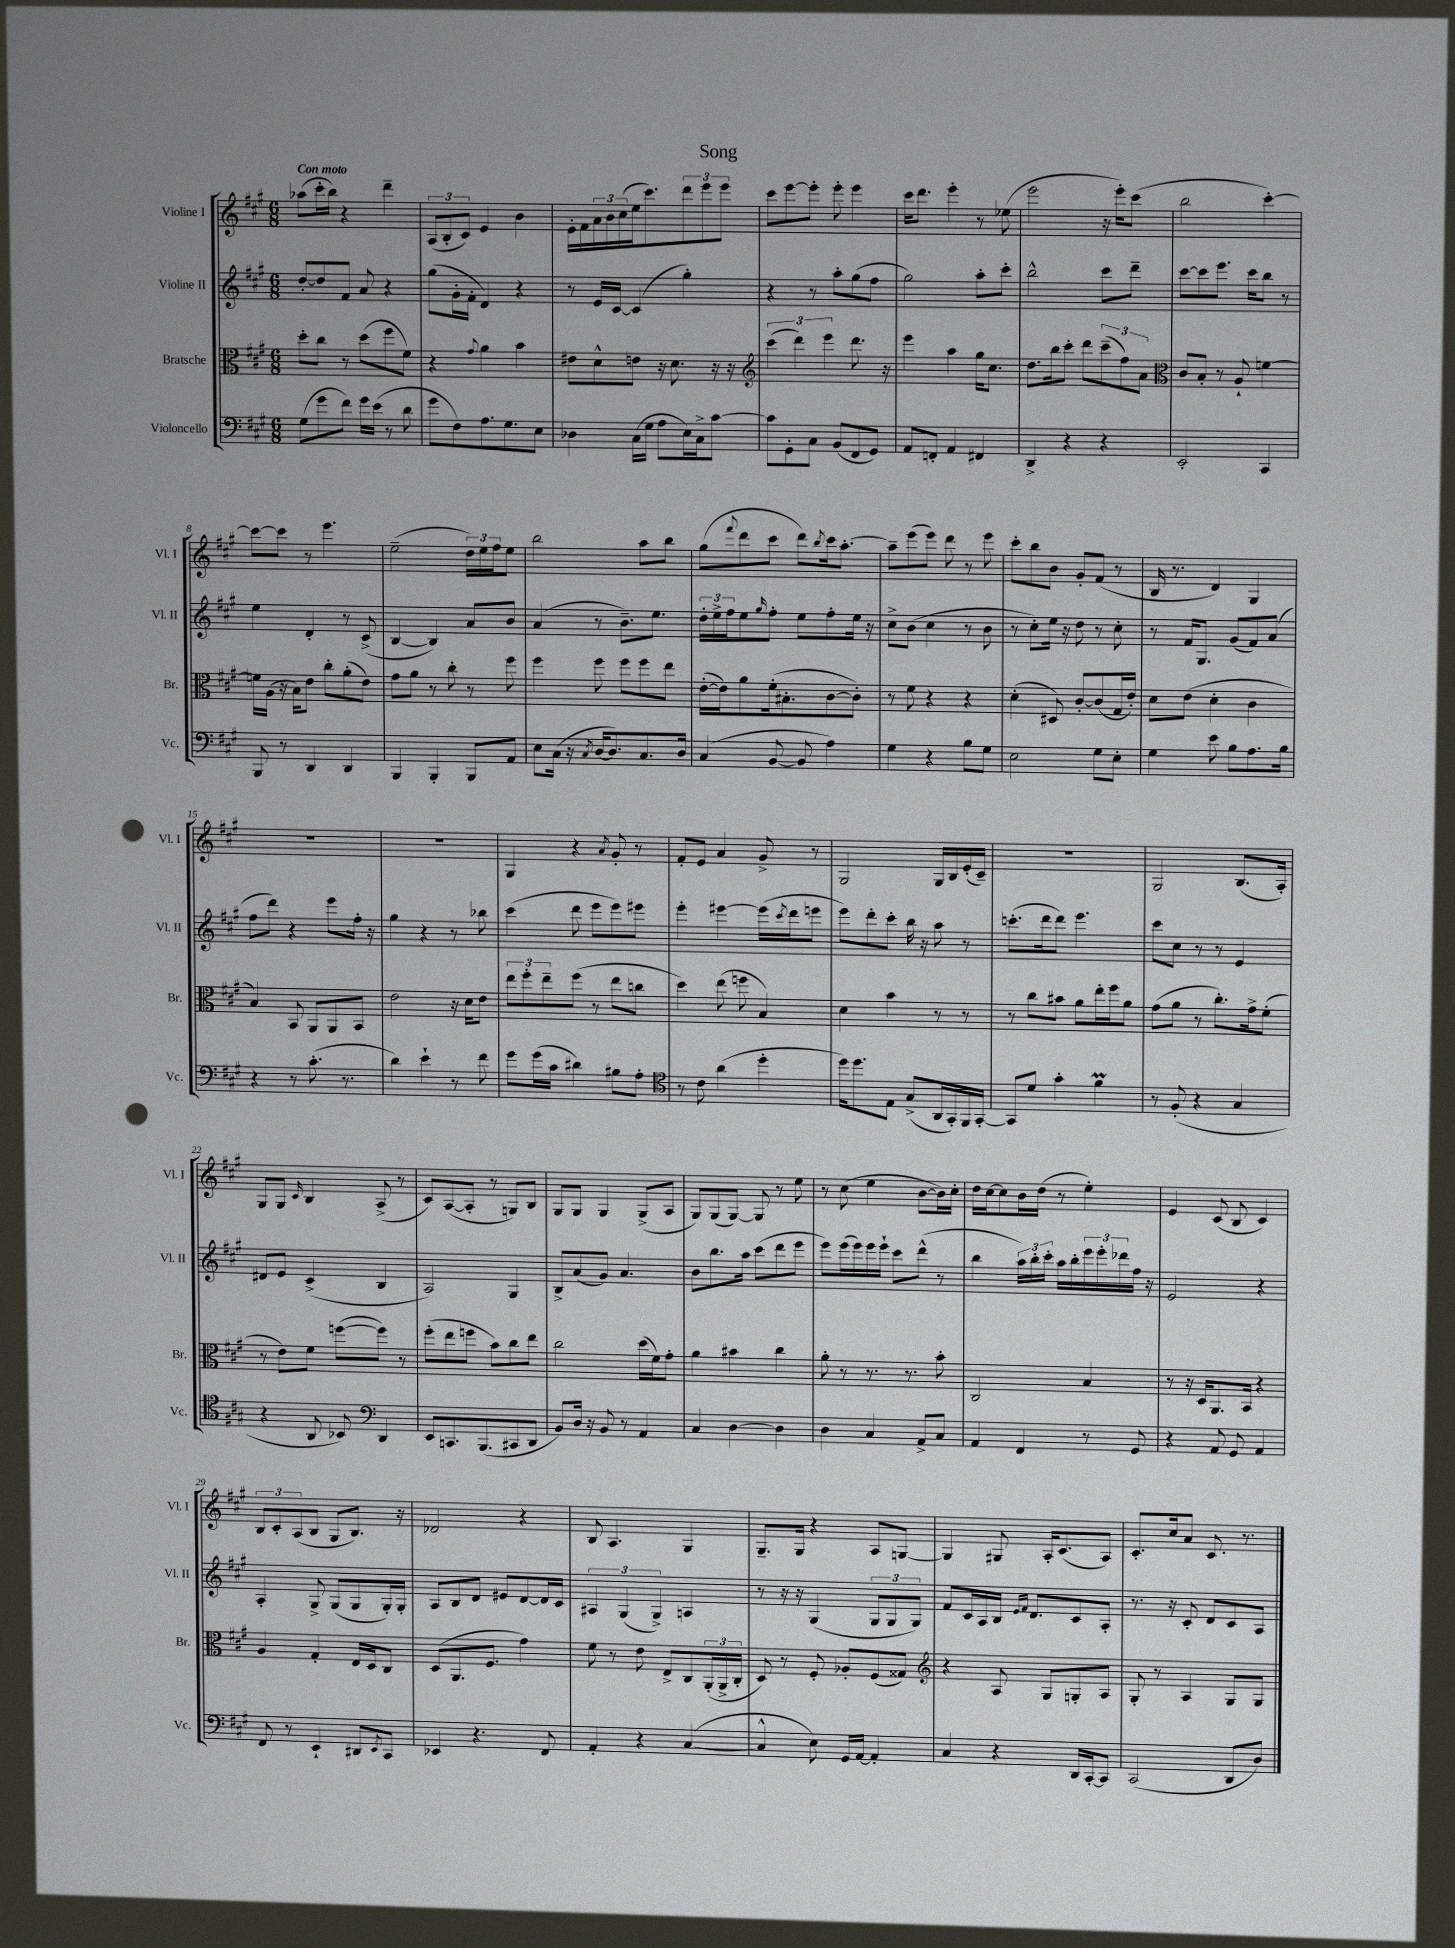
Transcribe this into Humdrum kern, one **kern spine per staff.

**kern	**kern	**kern	**kern
*staff4	*staff3	*staff2	*staff1
*clefF4	*clefC3	*clefG2	*clefG2
*k[f#c#g#]	*k[f#c#g#]	*k[f#c#g#]	*k[f#c#g#]
*M6/8	*M6/8	*M6/8	*M6/8
(8G#	8dd'	[8dd'	(8aa-
8g#	8cc#	8dd]	16ccc#'
.	.	.	16bb)
8f#)	8r	8f#	4r
16g#	(8dd	8a	.
(16e	.	.	.
8r	8ff#	4r	4ddd~
8d	8f#)	.	.
=	=	=	=
8g#	4r	(8gg#	(12A
.	.	.	12B'
8F#)	.	16g#'	.
.	.	.	12c#)
.	.	16f#'	.
.	8qqg#	.	.
8.A	4a	4d)	4e
8.G#	.	.	.
.	4b	4r	4b
8E	.	.	.
=	=	=	=
4D-	8e#	8r	16e'
.	.	.	16f#
.	8d^^	16e	24a
.	.	.	24b
.	.	[16c#	.
.	.	.	(24cc#
(16C#	8e	(4c#]	16ee
16G#	.	.	8.ccc#)
8A	16r	.	.
.	8.d	.	.
16E)	.	4gg#')	12ddd
16C#^	.	.	.
.	.	.	12eee
[8c#	16r	.	.
.	.	.	12eee
.	16r	.	.
=	=	=	=
*	*clefG2	*	*
8c#]	(6ccc#	4r	8ccc#
8GG#'	.	.	[8eee
.	6ddd)	.	.
8C#	.	8r	8eee']
.	6eee	.	.
(8BB	.	8aa'	8eee'
8FF#	8.ddd	(8gg#	4eee
8GG#)	.	8ff#	.
.	16r	.	.
=	=	=	=
8AA	4eee	2gg#)	16ccc#
.	.	.	8.ddd
8FF'	.	.	.
4AA	4aa	.	4eee'
4FF#	16gg#	8aa'	8r
.	8.cc#	.	.
.	.	8ccc#'	(8ee-
=	=	=	=
4DD^	8.dd	2bb^^	2eee
.	16bb	.	.
4r	8ccc#'	.	.
.	8ddd	.	.
4r	(12ccc#~	8ccc#	16r
.	.	.	16eee')
.	12ff#)	.	.
.	.	8ddd~	(8ccc#
.	12a	.	.
=	=	=	=
*	*clefC3	*	*
2EE'	8c#	[8ccc#	2bb
.	8B'	8ccc#]	.
.	8r	8.eee	.
.	8A`	.	.
.	.	16ccc#	.
4CC#	[4f	8bb	[4ccc#')
.	.	8r	.
=	=	=	=
8BBB	16f]	4ee	8ccc#_
.	(16A	.	.
8r	16r	.	8ccc#]
.	16B)	.	.
4DD	8e	4d'	8r
.	8cc#'	.	4.eee
4DD	(8a'	8r	.
.	8e)	(8c#^	.
=	=	=	=
4BBB	8g#	[4B	(2ee~
.	8a	.	.
4BBB'	8r	4B])	.
.	8cc#'	.	.
8BBB	8r	8a	24dd)
.	.	.	24ee
.	.	.	24ff#
8AA	8ff#	8b	8ee
=	=	=	=
8E	4ff#	(4a	2bb
(16C#	.	.	.
16r	.	.	.
8qC#	.	.	.
[16D	8ff#	8r	.
8.D])	.	.	.
.	8ff#	8.b~)	.
8.C#	8ff#	.	8aa
.	.	8.ee	.
.	8ee	.	8bb
16D	.	.	.
=	=	=	=
(4C#	([16e'	24dd'	(8gg#
.	.	24ee^	.
.	16e])	.	.
.	.	24ff#	.
.	.	.	8qqfff#
.	8a	8ee	8ddd
.	.	16qqgg#	.
[8BB	(16f#'	8ff#'	8ccc#
.	8.B#'	.	.
8BB]	.	8ee	8ddd)
.	.	.	8qbb
4A)	[8c#	8ff#'	16ccc#
.	.	.	[8.aa'
.	8c#'])	16ee	.
.	.	16r	.
=	=	=	=
4G#	8r	8cc#^	8aa~]
.	8f#	(8b	(8eee
4r	4r	4cc#	8eee)
.	.	.	8ddd
8B	4r	8r	8r
8G#	.	8b	8eee
=	=	=	=
2E	(4d'	8r	8ccc#'
.	.	8cc#')	8bb
.	8D#)	16ee	8b
.	.	16r	.
.	[8c#'	8dd	8g#'
8G#	(8c#]	8r	(8f#
8E'	16G#	8cc#'	8r
.	16e')	.	.
=	=	=	=
4G#	8d	8r	16B
.	.	.	8.r
.	(8e	16f#	.
.	.	8.G#	.
8e	4d'	.	4d)
8B	.	(8g#	.
8.A	4c#	8f#)	4G#
.	.	(8a	.
16B	.	.	.
=	=	=	=
4r	4B)	8ff#	2.r
.	.	8ddd)	.
8r	8BB	4r	.
(8.c#'	8AA	.	.
.	8AA	8eee	.
8.r	.	.	.
.	8BB	16ff#'	.
.	.	16r	.
=	=	=	=
4d)	2e	4gg#	2.r
4e`	.	4r	.
8r	16r	8r	.
.	16d	.	.
8f#	8e	8bb-	.
=	=	=	=
8g#	12ee	(4ccc#	4G#
.	12ff#'	.	.
(16g#	.	.	.
.	12ee~	.	.
16c#	.	.	.
4d#)	(8ff#	8ddd	4r
.	8r	8eee	.
.	.	.	8qa
8B#	8ee	8eee)	8g#'
8A'	8cc	8eee#	8r
=	=	=	=
*clefC4	*	*	*
8r	4dd)	4eee'	8f#'
8c#	.	.	8e
(4a	(8ee	[4eee#	4a
.	8ff	.	.
4dd'	4B)	(16eee#]	8g#^
.	.	8qccc#	.
.	.	16ddd	.
.	.	8eee	8r
=	=	=	=
16dd)	4d	8eee)	2G#
8.dd	.	.	.
.	.	8ddd'	.
8E	4b	8ccc#'	.
(8G#^	.	16bb	.
.	.	16r	.
16AA	8r	8aa	16G#
16GG#')	.	.	16B
16FF#	8r	8r	(16e'
[16GG#'	.	.	16c#~)
=	=	=	=
8GG#]	8r	(8.ccc'	2.r
8d	8cc#	.	.
.	.	16ddd	.
4g#'	8b#	8ddd)	.
.	8a	4.eee	.
4f#	16ee'	.	.
.	16ff#	.	.
.	8a	.	.
=	=	=	=
8r	(8g#	8ccc#	2G#
(8F#'	8a	8cc#	.
4r	8r	8r	.
.	8.cc#')	8r	.
4G#	.	4e	(8.B
.	16g#^	.	.
.	(8f#'	.	.
.	.	.	16A')
=	=	=	=
4r	8r	8d#	8G#
.	8e)	8e	8G#
.	.	.	16qqc#
8AA	8f#	(4c#^	4B
8BB-)	([8ff	.	.
*clefF4	*	*	*
4DD	8ff])	4B	(8A^
.	8r	.	8r
=	=	=	=
8EE	(8ff#'	2A)	8c#)
8.CC	8ee	.	([8A
.	8ff	.	8A']
(8.BBB	.	.	.
.	8b)	.	8r
8CC#	8cc#	4G#	8G)
8DD	8ee	.	8B
=	=	=	=
8BB)	2cc#	8B^	8G#
16D	.	(8a	8G#
16r	.	.	.
8BB	.	8g#)	4G#
8r	.	4.a	.
4AA	(16dd	.	(8G#^
.	16f#)	.	.
.	8g#'	.	8A
=	=	=	=
4C#	4a	8b	8G#)
.	.	8.bb	(8G#
[4D	4b#	.	[8G#)
.	.	16aa	.
.	.	(8ccc#	8G#]
4D]	4cc#	8ddd	8r
.	.	8eee	8ee
=	=	=	=
4D	8a'	8eee)	8r
.	8r	(16eee	(8cc#
.	.	16eee)	.
4C#	8.r	16eee	4ee
.	.	16eee`	.
.	.	8ccc#	.
.	8.r	.	.
8AA^	.	(8ddd^^	[8b
8C#	8b'	8r	16b])
.	.	.	16cc#'
=	=	=	=
4AA	2C#	4bb	16dd
.	.	.	[16cc#
.	.	.	8cc#]
4FF#	.	24aa)	16b
.	.	24bb'	.
.	.	.	(16dd
.	.	24ccc#'	.
.	.	16aa	8r
.	.	16bb'	.
8r	4B	24eee	4ee')
.	.	24eee'	.
.	.	24ddd-	.
8GG#	.	16ff#	.
.	.	16r	.
=	=	=	=
4r	8r	2e	4e
.	16r	.	.
.	16D	.	.
8AA	8.AA	.	(8c#
8GG#	.	.	8B
.	16BB	.	.
4AA	4r	4r	4c#)
=	=	=	=
8FF#	4A	4A'	12B
.	.	.	12c#'
8r	.	.	.
.	.	.	(12A
4EE`	4G#'	8G#^	8B
.	.	(8G#	8G#
8DD#	16E	8G#	8.B)
.	16D	.	.
8qEE	.	.	.
8CC#	8C#	16G#')	.
.	.	16G#'	16r
=	=	=	=
4EE-	(8D	8A	2d-
.	8.AA	8B	.
4.r	.	8d	.
.	8.F#	.	.
.	.	8e#	.
.	4g#)	[8d	4r
8FF#	.	16d]	.
.	.	16c#	.
=	=	=	=
4AA'	8f#	6A#	8B
.	8r	.	4.A
.	.	(6G#	.
4r	8e	.	.
.	.	6G#^)	.
.	8E^	.	.
([4C#	8C#	4A	4G#
.	(24AA'	.	.
.	24AA^	.	.
.	24C#'	.	.
=	=	=	=
4C#^^]	8D)	8r	8.G#~
.	8r	16r	.
.	.	16r	16G#
8E)	8F#'	(4G#	4r
16GG#	8A-'	.	.
[16AA	.	.	.
4AA']	(8F#	12G#	8A
.	.	12G#	.
.	8G##)	.	[8G
.	.	12G#)	.
=	=	=	=
*	*clefG2	*	*
4C#	4r	8f#	4G]
.	.	16c#	.
.	.	16A	.
4r	8A	16B	8G#
.	.	16qqe	.
.	.	16qqf#	.
.	.	8.d	.
.	8G#	.	16A'
.	.	.	(8.c#
16DD	8G'	8c#	.
[16CC#'	.	.	.
8CC#]	8A	8A'	8A)
=	=	=	=
(2CC#	8G#'	8.r	8.c#'
.	8r	.	.
.	.	16r	16cc#
.	4A	8c#'	8a
.	.	8d	8.c#
8DD	8G#	8c#	.
.	.	.	8.r
8D)	8G#	8A	.
==	==	==	==
*-	*-	*-	*-
